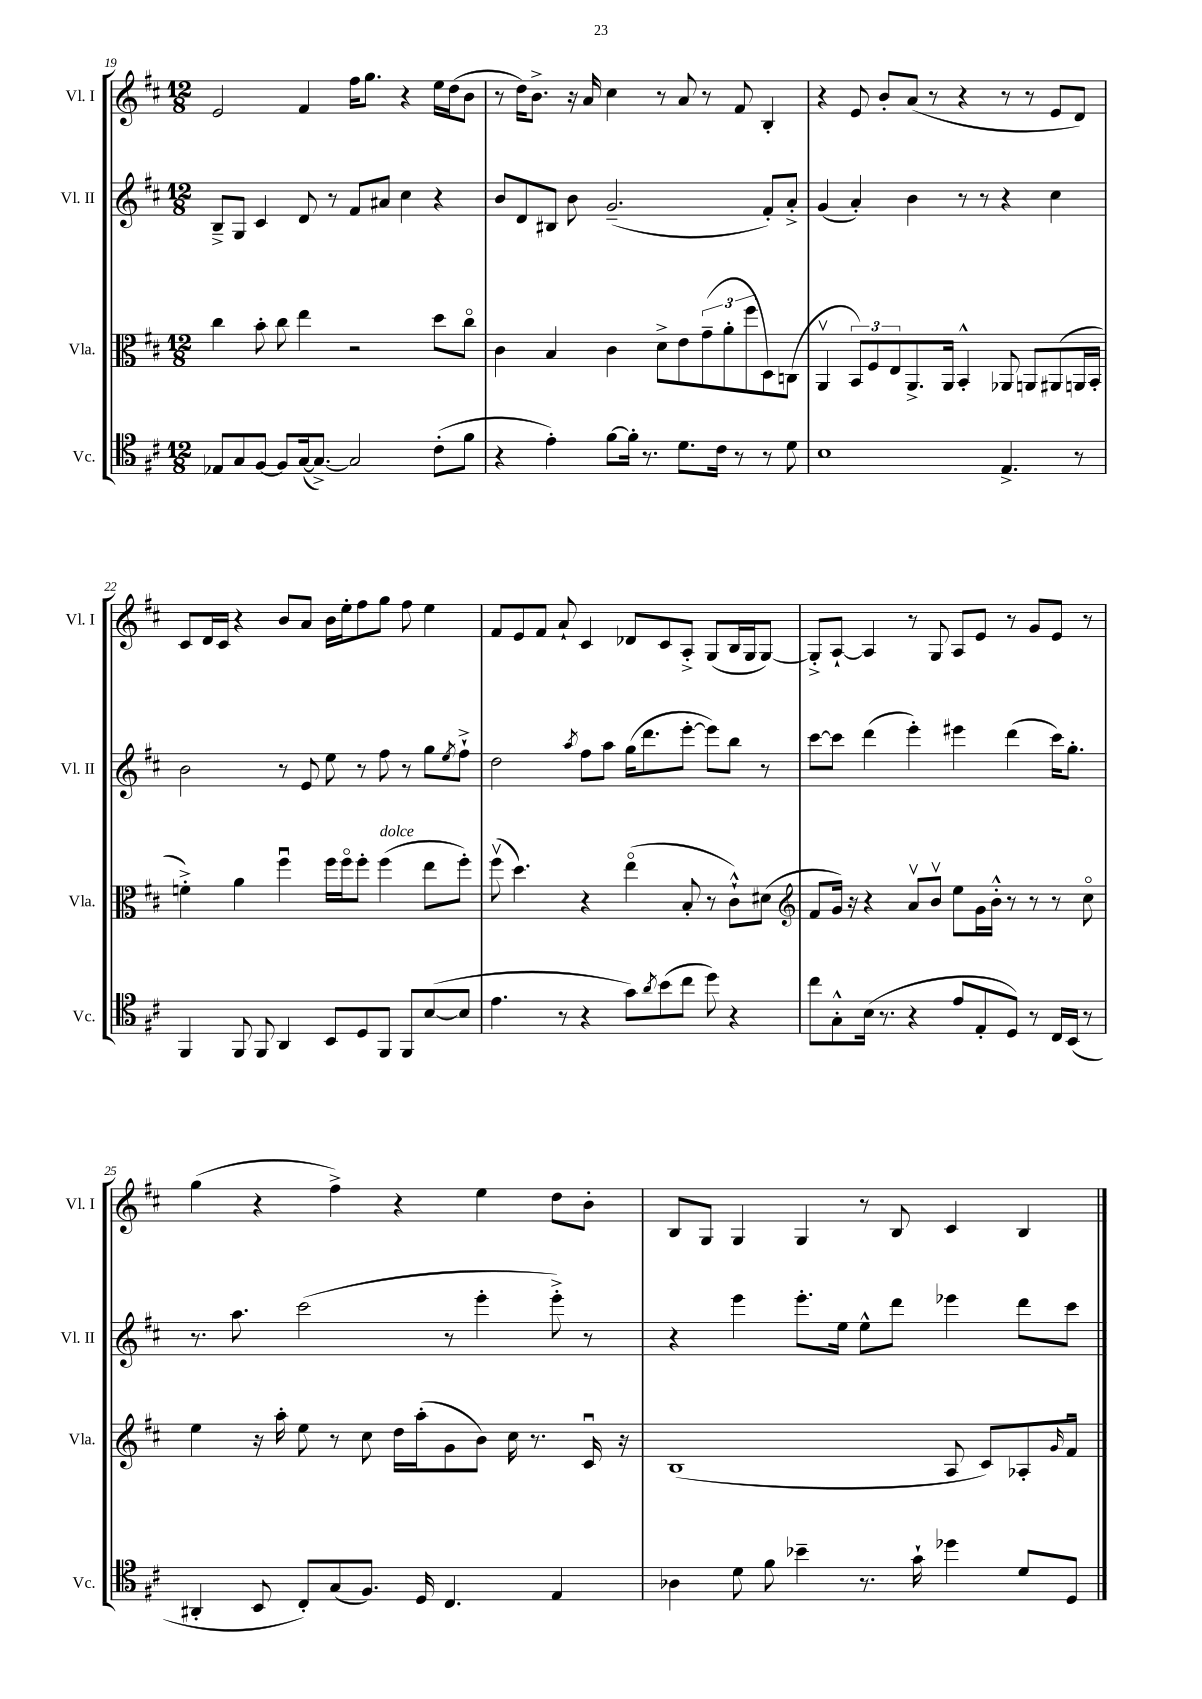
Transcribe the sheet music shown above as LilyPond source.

<<
\new StaffGroup <<
\new Staff = "s0" \with { instrumentName = "Vl. I" shortInstrumentName = "Vl. I" } {
    \clef treble \key d \major \numericTimeSignature \time 12/8
    e'2 fis'4 fis''16 g''8. r4 e''16 d''16( b'8 |
    r8 d''16) b'8.-> r16 a'16 cis''4 r8 a'8 r8 fis'8 b4-. |
    r4 e'8 b'8-. a'8( r8 r4 r8 r8 e'8 d'8) |
    cis'8 d'16 cis'16 r4 b'8 a'8 b'16 e''16-. fis''8 g''8 fis''8 e''4 |
    fis'8 e'8 fis'8 a'8-! cis'4 des'8 cis'8 a8-.-> g8( b16 g16 g8~) |
    g8-.-> a8~-! a4 r8 g8 a8 e'8 r8 g'8 e'8 r8 |
    g''4( r4 fis''4->) r4 e''4 d''8 b'8-. |
    b8 g8 g4 g4 r8 b8 cis'4 b4 \bar "|." |
}
\new Staff = "s1" \with { instrumentName = "Vl. II" shortInstrumentName = "Vl. II" } {
    \clef treble \key d \major \numericTimeSignature \time 12/8
    b8---> g8 cis'4 d'8 r8 fis'8 ais'8 cis''4 r4 |
    b'8 d'8 bis8 b'8 g'2.--( fis'8-.) a'8-.-> |
    g'4( a'4-.) b'4 r8 r8 r4 cis''4 |
    b'2 r8 e'8 e''8 r8 fis''8 r8 g''8 \acciaccatura { e''8 } fis''8-!-> |
    d''2 \acciaccatura { a''8 } fis''8 a''8 g''16( d'''8. e'''8~-. e'''8) b''8 r8 |
    cis'''8~ cis'''8 d'''4( e'''4-.) eis'''4 d'''4( cis'''16) g''8.-. |
    r8. a''8. cis'''2( r8 e'''4-. e'''8-.->) r8 |
    r4 e'''4 e'''8.-. e''16 e''8-^ d'''8 ees'''4 d'''8 cis'''8 \bar "|." |
}
\new Staff = "s2" \with { instrumentName = "Vla." shortInstrumentName = "Vla." } {
    \clef alto \key d \major \numericTimeSignature \time 12/8
    cis''4 b'8-. cis''8 e''4 r2 d''8 cis''8\flageolet |
    cis'4 b4 cis'4 d'8-> e'8 \tuplet 3/2 { g'8--( a'8-. fis''8 } d8) c8( |
    a,4\upbow \tuplet 3/2 { b,8) fis8 e8 } a,8.-> a,16 b,4-.-^ aes,8 a,8 ais,8( a,16 b,16-. |
    f'4-.->) a'4 fis''4\downbow fis''16 fis''16\flageolet fis''8-. fis''4^\markup { \italic "dolce" }( e''8 fis''8-.) |
    fis''8\upbow( d''4.) r4 e''4\flageolet( b8-. r8 cis'8-!-^) dis'8( |
    \clef treble fis'8 g'16) r16 r4 a'8\upbow b'8\upbow e''8 g'16 b'16-.-^ r8 r8 r8 cis''8\flageolet |
    e''4 r16 a''16-. e''8 r8 cis''8 d''16 a''16-.( g'8 b'8) cis''16 r8. cis'16\downbow r16 |
    b1( a8 cis'8) aes8-. \grace { g'16 } fis'8\downbow \bar "|." |
}
\new Staff = "s3" \with { instrumentName = "Vc." shortInstrumentName = "Vc." } {
    \clef tenor \key d \major \numericTimeSignature \time 12/8
    ees8 g8 fis8~ fis8 g16~( g8.~->) g2 cis'8-.( fis'8 |
    r4 e'4-.) fis'8~ fis'16-. r8. d'8. cis'16 r8 r8 d'8 |
    b1 e4.-> r8 |
    fis,4 fis,8 fis,8 a,4 b,8 d8 fis,8 fis,8 b8~( b8 |
    e'4. r8 r4 g'8) \acciaccatura { a'8 } b'8( cis''8 d''8) r4 |
    cis''8 g8-.-^ b16( r8. r4 e'8 e8-. d8) r8 cis16 b,16( r8 |
    ais,4-. b,8 cis8-.) g8( fis8.) d16 cis4. e4 |
    aes4 d'8 fis'8 bes'4-- r8. g'16-! des''4 d'8 d8 \bar "|." |
}
>>
>>
\layout { \context { \Score currentBarNumber = #19 } }
